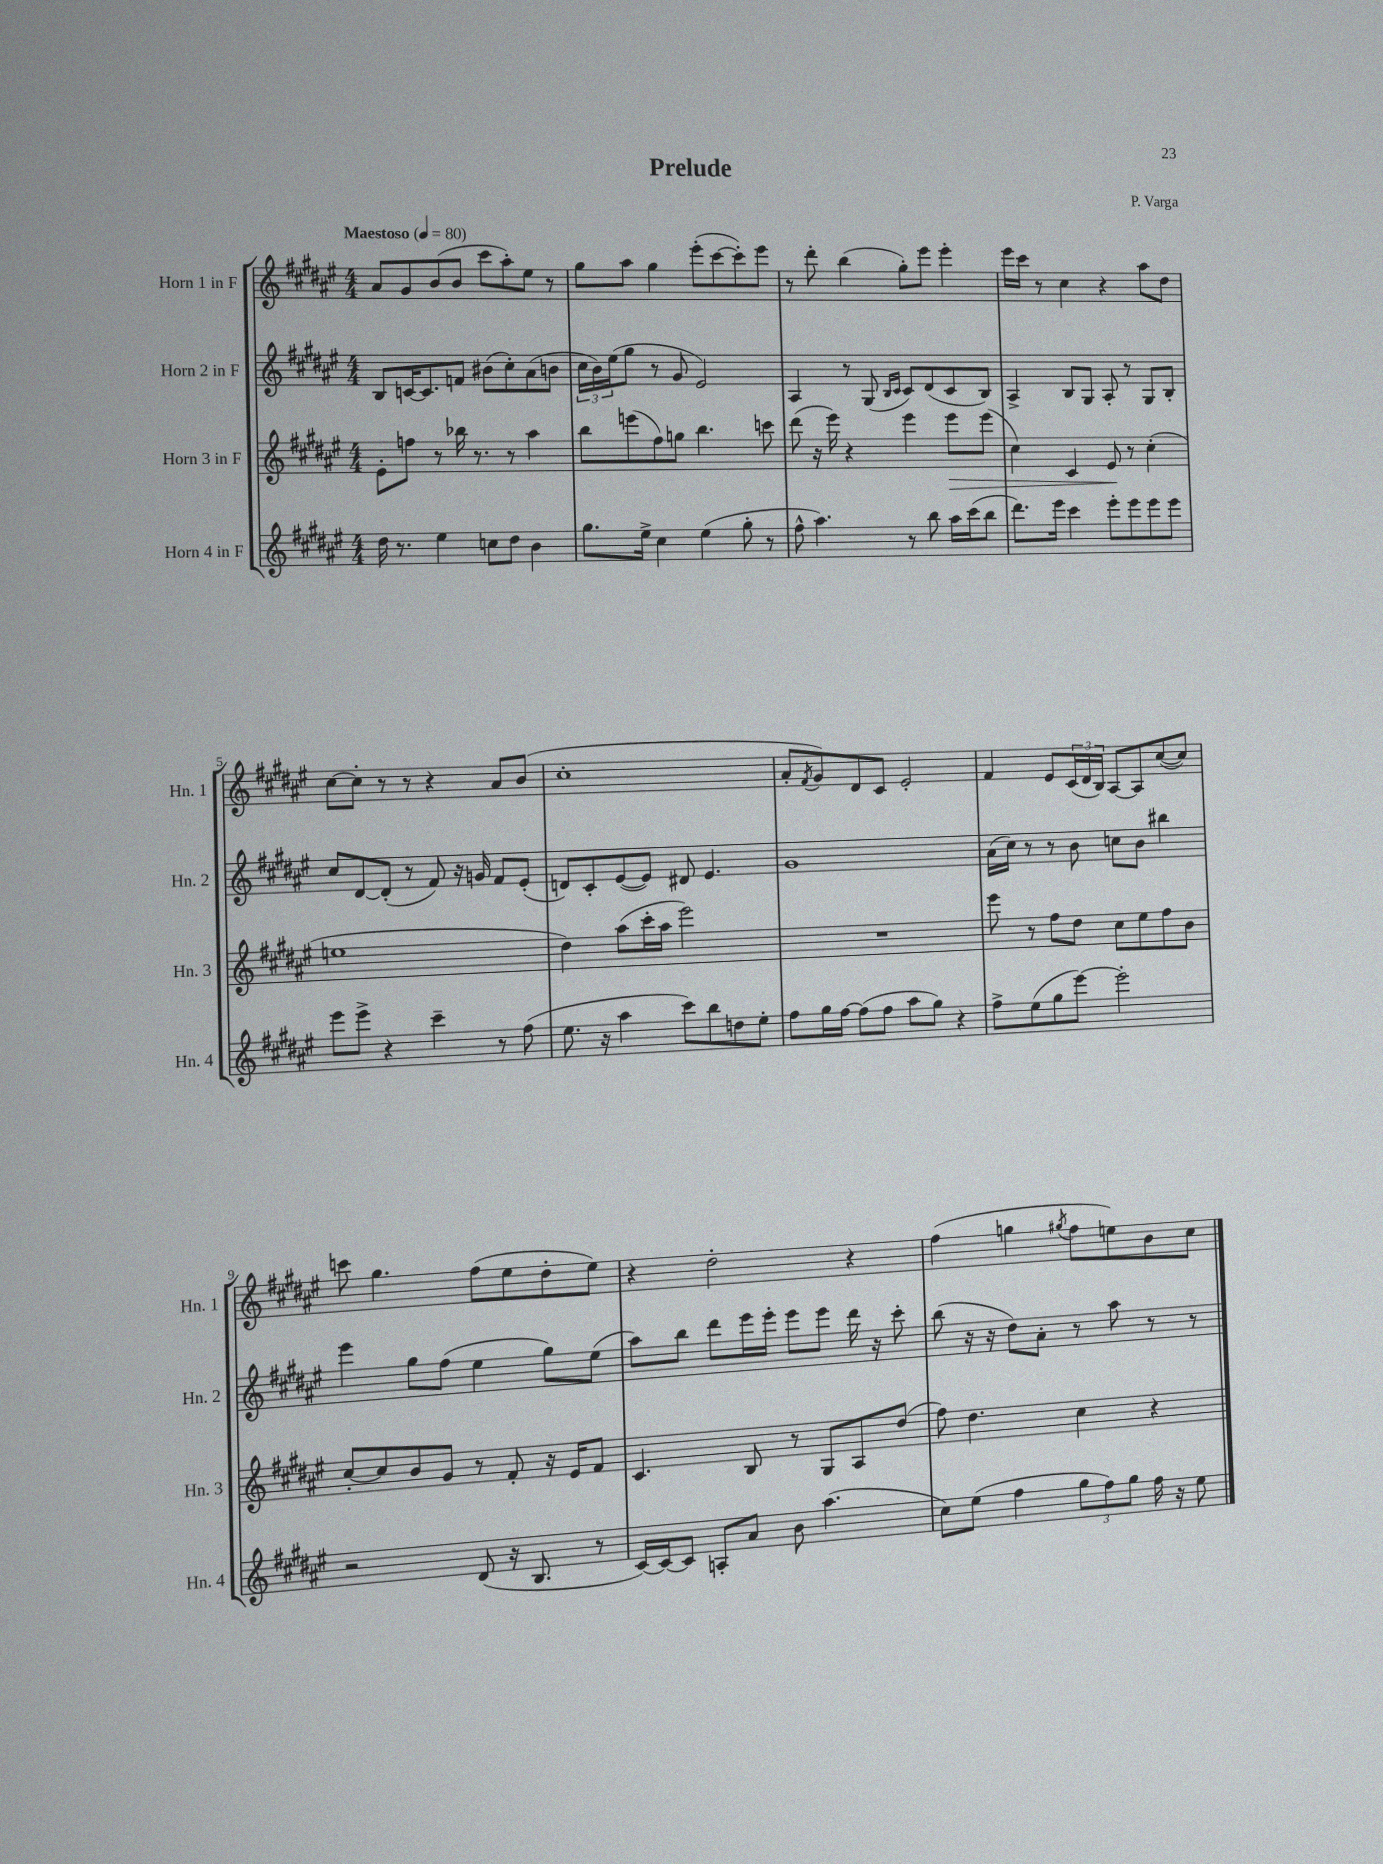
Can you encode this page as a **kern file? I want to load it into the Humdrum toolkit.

**kern	**kern	**kern	**kern
*staff4	*staff3	*staff2	*staff1
*clefG2	*clefG2	*clefG2	*clefG2
*k[f#c#g#d#a#e#]	*k[f#c#g#d#a#e#]	*k[f#c#g#d#a#e#]	*k[f#c#g#d#a#e#]
*M4/4	*M4/4	*M4/4	*M4/4
*MM80	*MM80	*MM80	*MM80
16dd#	8e#'	8B	8a#
8.r	.	.	.
.	8ff	[16c	8g#
.	.	8.c]	.
4ee#	8r	.	(8b
.	16bb-	8f	8b
.	8.r	.	.
8cc	.	(8b#	8ccc#
8dd#	8r	8cc#')	8aa#')
4b	4aa#	(8a#	8ee#
.	.	8b	8r
=	=	=	=
8.gg#	8bb	24cc#	8gg#
.	.	24b)	.
.	.	(24ee#	.
.	(8eee	8gg#	8aa#
16ee#^	.	.	.
4cc#	8ff#)	8r	4gg#
.	8gg	8g#	.
(4ee#	4.bb	2e#)	(8eee#'
.	.	.	[8ccc#
8gg#'	.	.	8ccc#'])
8r	8ccc	.	8eee#
=	=	=	=
8ff#^^	(8ddd#	4A#	8r
4.aa#)	16r	.	8ddd#'
.	16eee#)	.	.
.	4r	8r	(4bb
.	.	(8G#	.
.	.	16qqB	.
.	.	16qqc#	.
8r	4eee#	8c#)	8gg#')
8bb	.	(8d#	8eee#
16aa#	8eee#	8c#	4eee#'
(16ccc#	.	.	.
8bb	(8eee#	8B)	.
=	=	=	=
8.ddd#)	4cc#)	4A#^	16eee#
.	.	.	16ccc#
.	.	.	8r
16eee#	.	.	.
4ccc#	4c#	8B	4cc#
.	.	8G#	.
8eee#'	8e#	8A#'	4r
8eee#	8r	8r	.
8eee#	(4cc#'	8G#	8aa#
8eee#	.	8B'	8dd#
=	=	=	=
8eee#	1ee	8cc#	[8cc#
8eee#^	.	[8d#	8cc#']
4r	.	(8d#']	8r
.	.	8r	8r
4ccc#~	.	8f#)	4r
.	.	16r	.
.	.	16g	.
8r	.	8f#	8a#
(8ff#	.	(8e#'	(8b
=	=	=	=
8.ee#	4dd#)	8d)	1cc#'
.	.	8c#'	.
16r	.	.	.
4aa#	(8aa#	([8e#	.
.	16ccc#'	8e#])	.
.	16aa#	.	.
8ccc#)	2eee#)	8d#	.
8bb	.	4.e#	.
8dd	.	.	.
8ee#'	.	.	.
=	=	=	=
8ff#	1r	1g#	8a#'
.	.	.	8qf#
16gg#	.	.	8g#)
[16ff#	.	.	.
(8ff#]	.	.	8d#
8ff#	.	.	8c#
8aa#	.	.	2e#'
8gg#)	.	.	.
4r	.	.	.
=	=	=	=
8ff#^	8eee#	(16a#	4f#
.	.	16cc#)	.
(8ee#	8r	8r	.
8gg#	8ff#	8r	8e#
[8eee#)	8dd#	8b	(24c#
.	.	.	24d#
.	.	.	24B)
2eee#']	8cc#	8cc	[8A#
.	8ee#	8b	8A#]
.	8ff#	4bb#	([8cc#
.	8b	.	8cc#])
=	=	=	=
2r	[8cc#'	4eee#	8ccc
.	8cc#]	.	4.gg#
.	8b	8gg#	.
.	8g#	(8ff#	.
(8d#	8r	4ee#	(8ff#
16r	8f#'	.	8ee#
8.B	.	.	.
.	16r	8gg#)	8dd#'
.	16e#	.	.
8r	8f#	(8ee#	8ee#)
=	=	=	=
[16c#)	4.c#	8aa#)	4r
16c#_	.	.	.
8c#]	.	8bb	.
8A'	.	8ddd#	2dd#'
8a#	8B	16eee#	.
.	.	16eee#'	.
8b	8r	8eee#	.
(4.aa#	8G#	8eee#	.
.	8A#	16ddd#	4r
.	.	16r	.
.	(8dd#	8ccc#'	.
=	=	=	=
8cc#)	8ff#)	(8bb	(4ff#
(8ee#	4.dd#	16r	.
.	.	16r	.
4ff#	.	8dd#)	4gg
.	.	8a#'	.
.	.	.	8qgg#
12gg#	4cc#	8r	8ff#
12ff#)	.	.	.
.	.	8aa#	8ee)
12gg#	.	.	.
16ff#	4r	8r	8b
16r	.	.	.
8ee#	.	8r	8cc#
==	==	==	==
*-	*-	*-	*-
